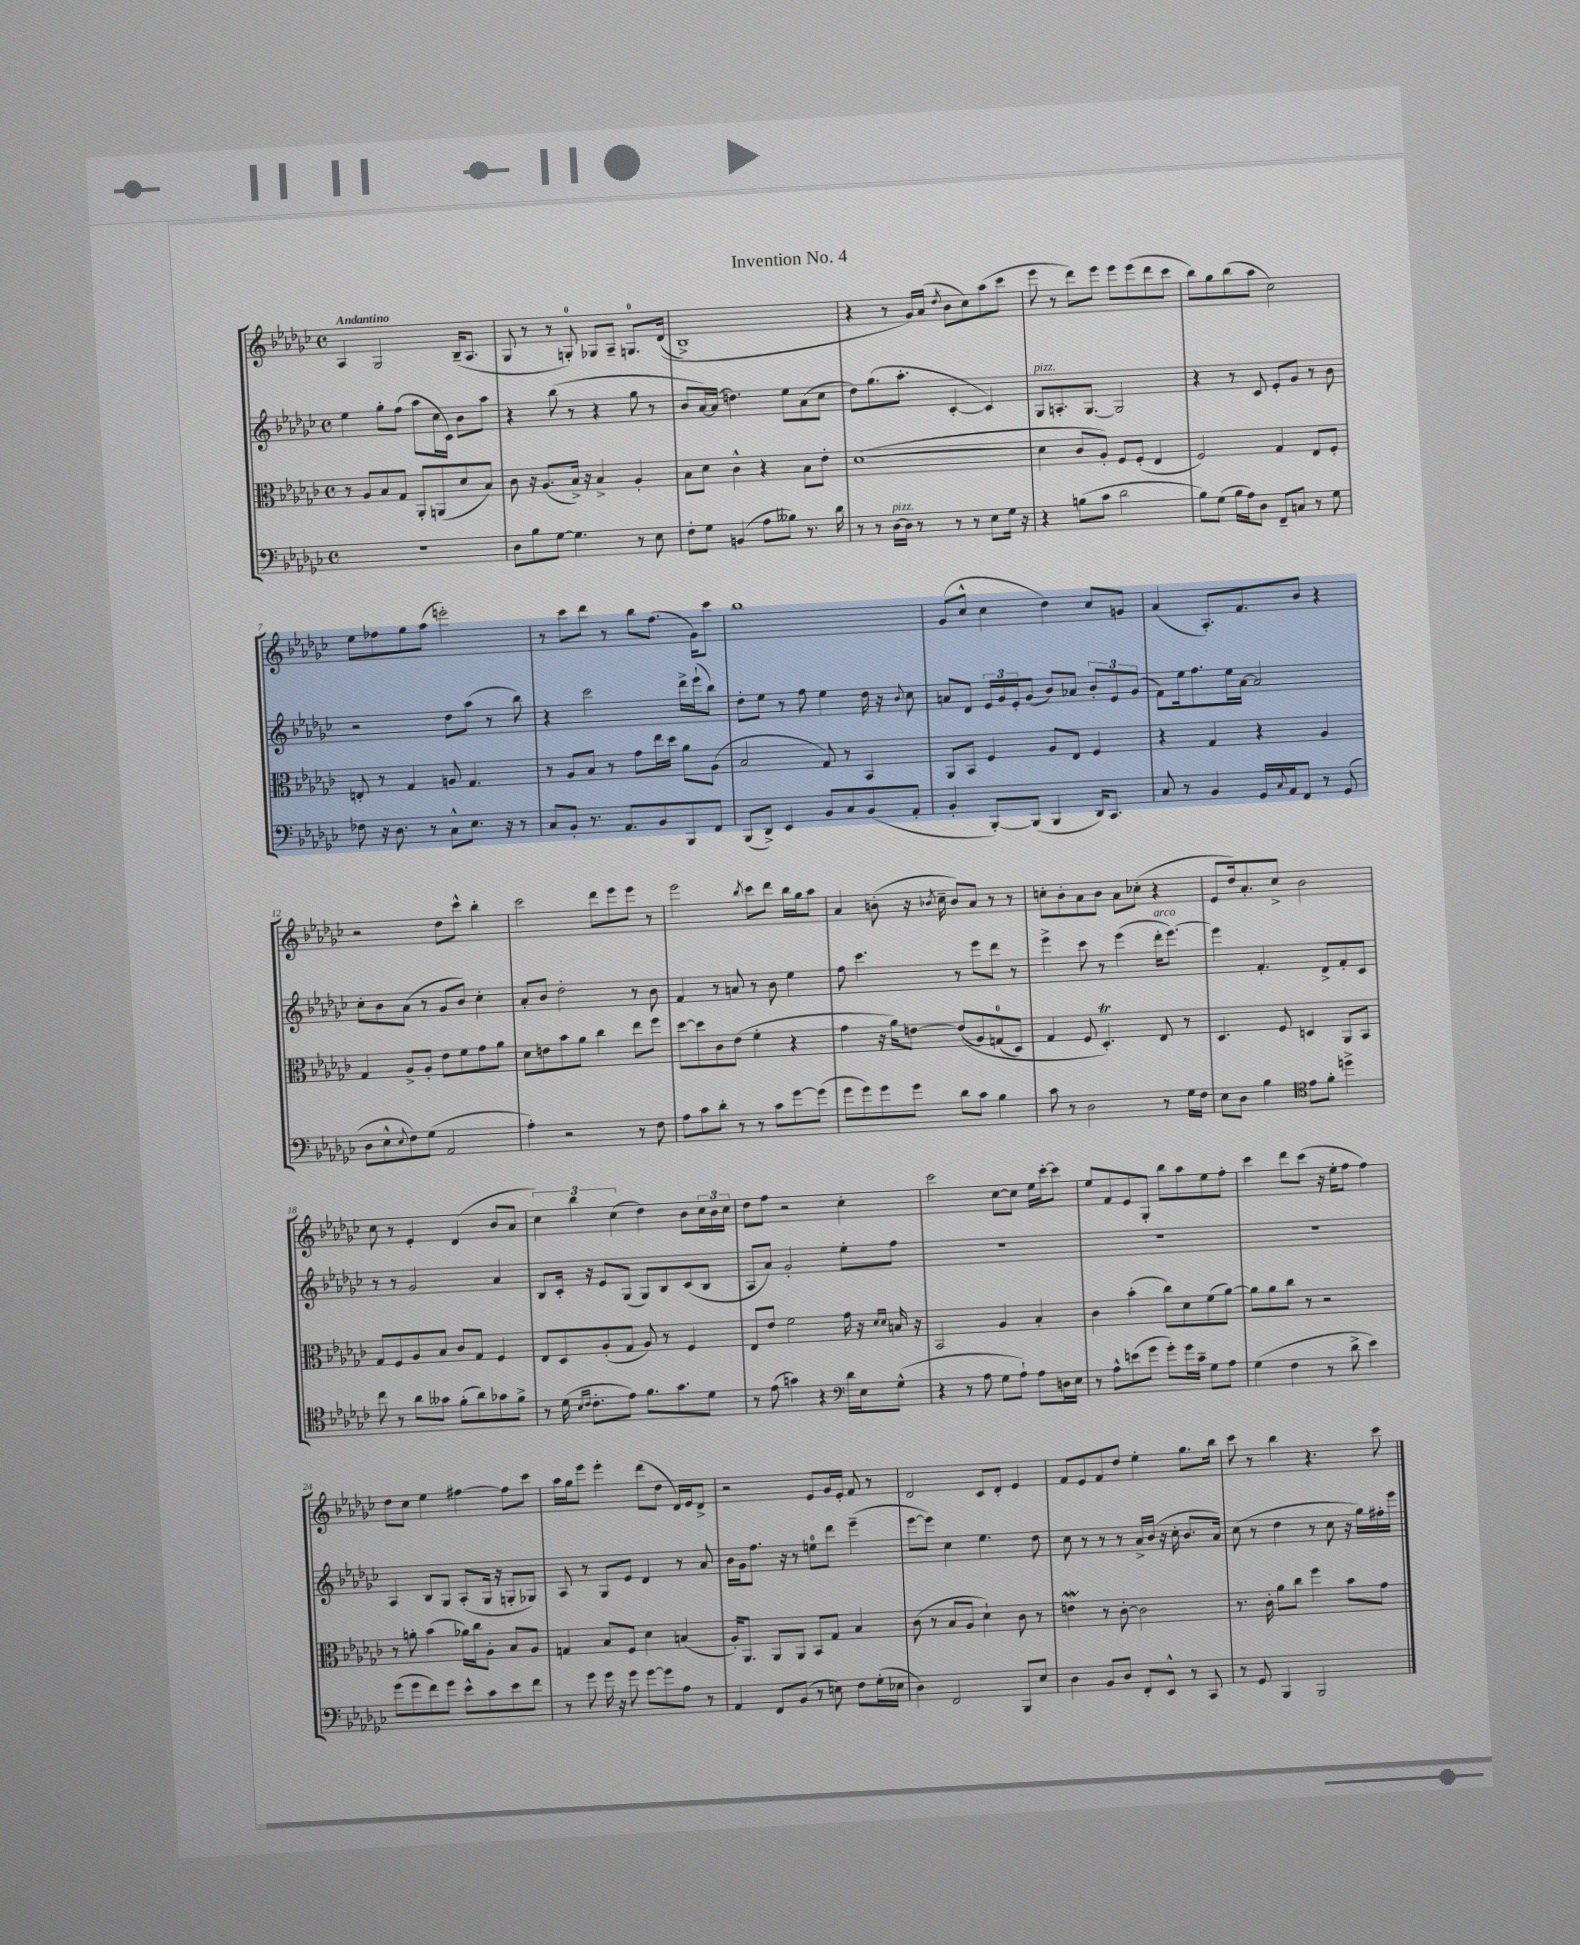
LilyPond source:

\header { title = "Invention No. 4" }
<<
\new StaffGroup <<
\new Staff = "s0" {
    \clef treble \key ges \major \defaultTimeSignature \time 4/4 \tempo "Andantino"
    aes4 ges2 bes16--( aes8. |
    ges8 r8 r8 g8-0-.) ges8 aes8-- g8.-0 des'16(\( |
    bes1->) |
    r4 r8 ges'16\) aes'16( \acciaccatura { des''8 } bes'8 ces''8) aes''8( ces'''8 |
    ees'''8 r8 des'''8) ees'''8 ees'''8 ees'''8( des'''8 ces'''8 |
    bes''8) ges''8 bes''8( aes''8 ces''2) |
    ees''8 fes''8 ges''8 aes''8( e'''2-.) |
    r8 ces'''8 des'''8 r8 bes''8 f''8.( ges'16) ces'''8 |
    bes''1 |
    ges'8( ces''8-^ ces''4 des''4) ces''8 g'8 |
    aes'4( aes8.-.) f'8. bes'8 r4 |
    r2 des''8 ces'''8-^ bes''4-. |
    ces'''2 des'''8 ees'''8 ees'''8 r8 |
    ees'''2 \acciaccatura { bes''8 } ces'''8 des'''8 bes''16 ges''16 aes''8 |
    aes'4 b'8-.( r16 \acciaccatura { bes'8 } ces''16-- bes'8) aes'8 r8 r8 |
    c''8-. bes'8-. aes'8 bes'8 aes'8 ces''8-.( r4 |
    ees'8 des''16) aes'8.-. ces''8-> bes'2 |
    ces''8 r8 ees'4-. des'4( bes'8 aes'8 |
    \tuplet 3/2 { ces''4) bes''4 ces''4( } des''4) bes'8 \tuplet 3/2 { ces''16 bes'16 ces''16 } |
    des''8 f''8 r2 ces''4-. |
    ces'''2 ces''8~ ces''8 ees''16 ces'''16~-. ces'''8 |
    ees''8 f'8 ees'8 ges8-. bes''8 aes''8 ees''8 f''8-. |
    ces'''4 des'''8 ces'''8( r16 ees''16-. f''8 f''4) |
    des''8 ces''8 ees''4 fis''4~ fis''8 ces'''8 |
    aes''16 ges''16 ees'''8 ees'''4-. des'''8( des''8 des'16) ees'16 des'8-> |
    r2 ees'8 ges'16 ees'16-. f'8 r8 |
    des'2 ces'8 des'8-. ees'4 |
    f'8 ees'8 f'8 des''8 ees''4-. ges''8. bes''16 |
    ces'''8 r8 bes''4 r4. ces'''8 \bar "|." |
}
\new Staff = "s1" {
    \clef treble \key ges \major \defaultTimeSignature \time 4/4
    ees''4 ges''8-. f''8( aes''8 ces''16 ces'16) bes'8 aes''8 |
    r4 bes''8( r8 r4 ges''8 r8 |
    bes'8 aes'16~) aes'16( d''4.) ees''8 aes'8( ces''8 |
    des''8) ges''8.( aes''8.-. ces'4~-. ces'4) |
    ges8^\markup { \italic "pizz." } a8.-. ges8.~ ges2 |
    r4 r8 ces'8 ees'8-. ges'8 r8 bes'8 |
    r2 des''8 aes''8( r8 bes''8) |
    r4 ces'''2 des'''16-> ees'''16-!( bes''8) |
    des''8-. ees''8 r8 f''8 ees''4 des''16 r16 \appoggiatura { bes'8 } ces''8 |
    a'8 des'8 \tuplet 3/2 { ees'16 ges'16 ees'16-. } ges'8( bes'8) aes'8 \tuplet 3/2 { bes'8-. ees'8 ges'8( } |
    f'8) ees''16 f''8. ees''16 aes'16~ aes'2 |
    ces''8-. bes'8 aes'8( r8 ges'8 bes'8) ces''4-. |
    aes'8-. bes'8 des''2-. r8 bes'8 |
    f'4 r8 a'8 r8 bes'8 ees''4 |
    f''8 ces'''4. r8 ees'''8 des'''8 r8 |
    ees'''4-> ces'''8 r8 ees'''4( des'''16-.^\markup { \italic "arco" } ees'''8.~) |
    ees'''4 f'4.-. des'8-> f'8-. ces'8 |
    r8 r8 ges'2 aes'4 |
    bes8 ces'16-. r16 ees'8 ges8( ges8) bes8 ces'8( bes8 |
    aes8 aes'8) ges'2-. ees''8-. f''8 |
    R1 |
    R1 |
    R1 |
    aes4 bes8 ges8 aes8-.( ges16 r16 g8-. ges8) |
    aes8 r8 ges8 ees'8 des'4 r8 aes'8 |
    bes'16 ges'16 f''8. r16 r8 e''8-0 des'''8 ees'''4--( |
    ees'''8~ ees'''8) ces''4 ees''4. des''8 |
    ces''8 r8 r8 r8 aes'16-> bes'16( r16 ces''16-. bes'8. aes'16) |
    ces''8( r8 des''4 r8 ces''8 r16 ges''16) fis''16-. ees'''16 \bar "|." |
}
\new Staff = "s2" {
    \clef alto \key ges \major \defaultTimeSignature \time 4/4
    r8 aes8 bes8 ges8 aes,8-. a,8( des'8 bes8) |
    ces'8 r16 aes8.( bes16->) r16 bes4-> aes4-. |
    bes8 des'8 ces'4-^ r4 bes8 ees'8-. |
    des'1~( |
    des'4 ces'8 aes8-.) f8 f8-.( ees4 |
    f2) ges4 ees8 f8-. |
    e8-. r8 ges4 a8 ges4. |
    r8 aes8 bes8 r8 ges'8 ees''16 des''16 aes'8 aes8( |
    bes2 ges8) r8 bes,4 |
    aes,8 bes,8 f4 aes8 ees8 f4 |
    r4 ges4 r4 aes4 |
    ges4 aes8-> aes8-. ees'8 f'8 ges'8 aes'8 |
    des'8 e'8 bes'8 aes'8 ces''4 ees''8 f''8 |
    des''8~ des''8 ces'8 ees'8( f'4-. r4 |
    ges'4 r16 aes'16) e'8~ e'8(\( aes8) g8-0( des8) |
    ges4 f8 des4.-.\trill\) ees8 r8 |
    des4. f8 d4 aes,8 bes,8 |
    ges8 f8 aes8 bes8 ces'8 ges8 f4 |
    ees8 des8 aes8-.( ges8 aes8) r8 f4 |
    ees8 ees'8 f'2 ges'16 r16 \grace { des'16 des'16 } b16 r16 |
    bes,2 aes4 bes4-. |
    ces'4 bes'4-.( ces''8) des'8 f'8( aes'8~) |
    aes'8 aes'8 ces''8 r8 r2 |
    r8 a'8-. bes'4( aes'16) ces''16 aes8-. bes8 aes8 |
    g4 bes8 f8 des'4 b4( |
    aes16-.) aes,8. aes,8 aes,8 bes,8 ges8 bes4 |
    ces'8( r8 bes8 aes8 des'4-!) ces'8 r8 |
    e'4\mordent r8 ces'8~-. ces'2 |
    r8. ces'16-. aes'8 ces''8 f''4 bes'8 ges'8 \bar "|." |
}
\new Staff = "s3" {
    \clef bass \key ges \major \defaultTimeSignature \time 4/4
    R1 |
    des8 bes8 ges8~ ges4. r8 ees8 |
    f8-. ges8 b,4( aes8 beses8) r8. des'16 |
    r8 r8 des16~^\markup { \italic "pizz." } des16 r8 r8 r8 ees8 ges16 r16 |
    r4 b8( ces'8 des'2 |
    bes8) ges8( bes16 aes16) des8 f,8-- c8 r8 ges8 |
    fes8 r16 des8. r8 ces8-^ ees8. r16 r8 |
    ces8 bes,8-. r8. aes,8. bes,8 bes,,8 f,8 |
    bes,,8( des,8->) ees,4 bes,8 ces8 bes,8( aes,8-. |
    bes,4-. bes,,8~-.) bes,,8( bes,,4 des,16) ces,8. |
    ces8 r8 bes,4 ges,16 \appoggiatura { ces8 } aes,16 f,8 r8 ges,8( |
    des8 ees8-^ \appoggiatura { ees8 } f8) ges8( aes,2 |
    aes4-.) r2 r8 f8 |
    aes8 ces'8 des'8-. r8 r8 ces'8 ges'8~ ges'8( |
    ges'8 ges'8) ges'8 ges'8 des'8 ces'8 bes4 |
    ces'8 r8 des2 r8 ges16 f16 |
    ees8 des8 bes4 \clef tenor ees'8 f'8-. d''4-> |
    ces''8 r8 aes'8 geses'8 f'8-.( aes'8) ges'8 f'8-> |
    r8 des'16( \grace { bes16 ces'16 } ces'8.-. ees'8) f'8. ges'8. des'8 |
    r8 ees'8( g'4) r4 \clef bass des'16 ees16 ges8-^( |
    r4 r8 aes8 ges8 aes8-!) aes8 d16 ees16 |
    r8 aes8-^ e'8( ges'8 ges'8-.) ges'16 ces'16-- ges8 aes8 |
    ges4( f4 r8 des'8-> ees'4) |
    ges'8( ges'8 f'8) ges'8 ees'8-^ ces'8 ees'8 f'8 |
    r8 ges'8 ges'16 r16 ges'8 ges'8~ ges'8 aes8 r8 |
    aes,4 f,8 bes,8( r8 e8) f8 ges16-.( ees16 |
    des4) f,2 bes,,8 ees8 |
    des4 bes,8 des8 f,8-. ees,8-^ r8 ces,8 |
    r8 ges,8 bes,,4 bes,,2 \bar "|." |
}
>>
>>
